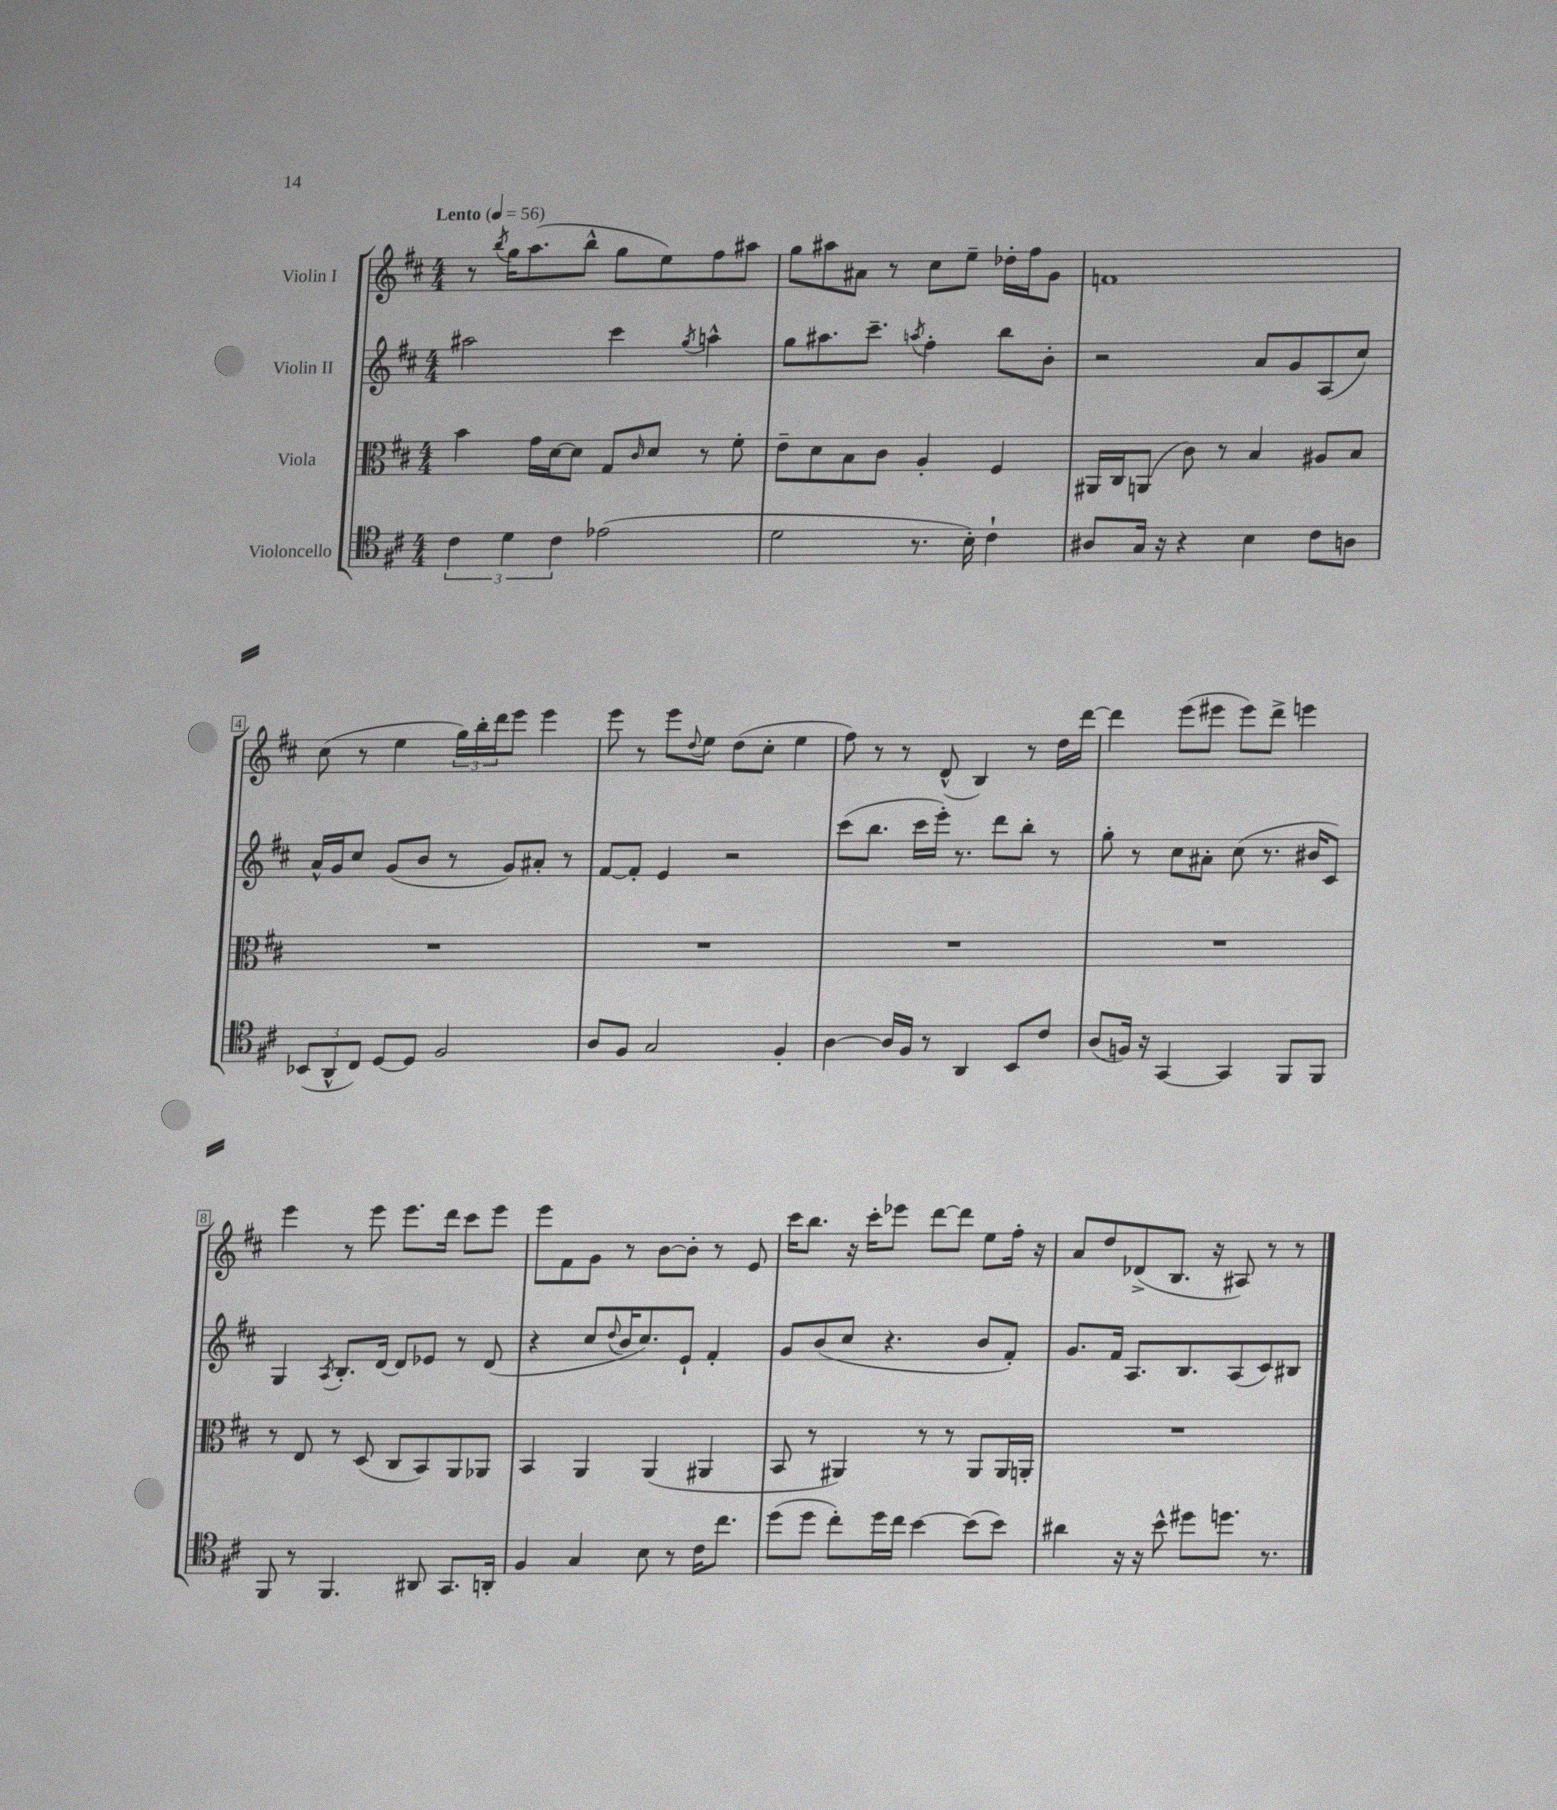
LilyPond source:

<<
\new StaffGroup <<
\new Staff = "s0" \with { instrumentName = "Violin I" } {
    \clef treble \key d \major \numericTimeSignature \time 4/4 \tempo "Lento" 4 = 56
    r8 \acciaccatura { b''8 } g''16 a''8.( b''8-^ g''8 e''8) fis''8 ais''8 |
    g''8 ais''8 ais'8 r8 cis''8 e''8-- des''16-. fis''16 g'8 |
    f'1 |
    cis''8( r8 e''4 \tuplet 3/2 { g''16) b''16-. d'''16 } e'''8 e'''4 |
    e'''8 r8 e'''8 \appoggiatura { d''8 } e''8 d''8( cis''8-. e''4 |
    fis''8) r8 r8 d'8-^( b4) r8 d''16 d'''16~ |
    d'''4 e'''8( eis'''8 eis'''8) d'''8-> e'''4 |
    e'''4 r8 e'''8 e'''8. d'''16 cis'''8 e'''8 |
    e'''8 fis'8 g'8 r8 b'8~ b'8-. r8 e'8 |
    cis'''16 b''8. r16 cis'''16-. ees'''8 d'''8~ d'''8 e''8 fis''16-. r16 |
    a'8 d''8 des'8->( b8. r16 ais8) r8 r8 \bar "|." |
}
\new Staff = "s1" \with { instrumentName = "Violin II" } {
    \clef treble \key d \major \numericTimeSignature \time 4/4
    ais''2 cis'''4 \acciaccatura { g''8 } a''4-^ |
    g''8 ais''8. cis'''8.-- \acciaccatura { a''8 } fis''4-. b''8 b'8-. |
    r2 a'8 g'8 a8( cis''8) |
    a'16-^ g'16 cis''8 g'8( b'8 r8 g'8) ais'8-. r8 |
    fis'8~ fis'8-. e'4 r2 |
    cis'''8( b''8. cis'''16 e'''16-.) r8. d'''8 b''8-. r8 |
    g''8-. r8 cis''8 ais'8-. cis''8( r8. bis'16 cis'8) |
    g4 \acciaccatura { a8 } b8.-. d'16~ d'8 ees'8 r8 d'8( |
    r4 cis''8 \appoggiatura { d''8 } b'16 cis''8.) e'8-! fis'4-. |
    g'8 b'8( cis''8 r4. b'8 fis'8-.) |
    g'8. fis'16 a8. b8. a8( cis'8) bis8 \bar "|." |
}
\new Staff = "s2" \with { instrumentName = "Viola" } {
    \clef alto \key d \major \numericTimeSignature \time 4/4
    b'4 g'16 d'16~ d'8 g8 \grace { cis'16 } d'8 r8 fis'8-. |
    e'8-- d'8 b8 cis'8 a4-. fis4 |
    ais,16 cis16 a,8( cis'8) r8 b4 ais8 b8 |
    R1 |
    R1 |
    R1 |
    R1 |
    r8 e8 r8 d8( cis8 b,8) a,8 aes,8 |
    b,4 a,4 a,4( ais,4 |
    b,8 r8 ais,4) r8 r8 ais,8 ais,16 a,16-. |
    R1 \bar "|." |
}
\new Staff = "s3" \with { instrumentName = "Violoncello" } {
    \clef tenor \key d \major \numericTimeSignature \time 4/4
    \tuplet 3/2 { cis'4 d'4 cis'4 } ees'2( |
    d'2 r8. b16-.) cis'4-! |
    ais8 g16 r16 r4 b4 cis'8 a8 |
    \tuplet 3/2 { bes,8( a,8-^ cis8) } d8~ d8 fis2 |
    a8 fis8 g2 fis4-. |
    a4~ a16 fis16 r8 a,4 b,8 cis'8 |
    a8( f16) r16 g,4~ g,4 fis,8 fis,8 |
    fis,8 r8 fis,4. ais,8 g,8. a,16-. |
    fis4 g4 b8 r8 cis'16 cis''8. |
    d''8( d''8 cis''8-.) d''16 cis''16 b'4~ b'8( b'8) |
    ais'4 r16 r16 b'8-^ dis''8 d''8. r8. \bar "|." |
}
>>
>>
\layout { \context { \Score \override BarNumber.stencil = #(make-stencil-boxer 0.1 0.3 ly:text-interface::print) } }
